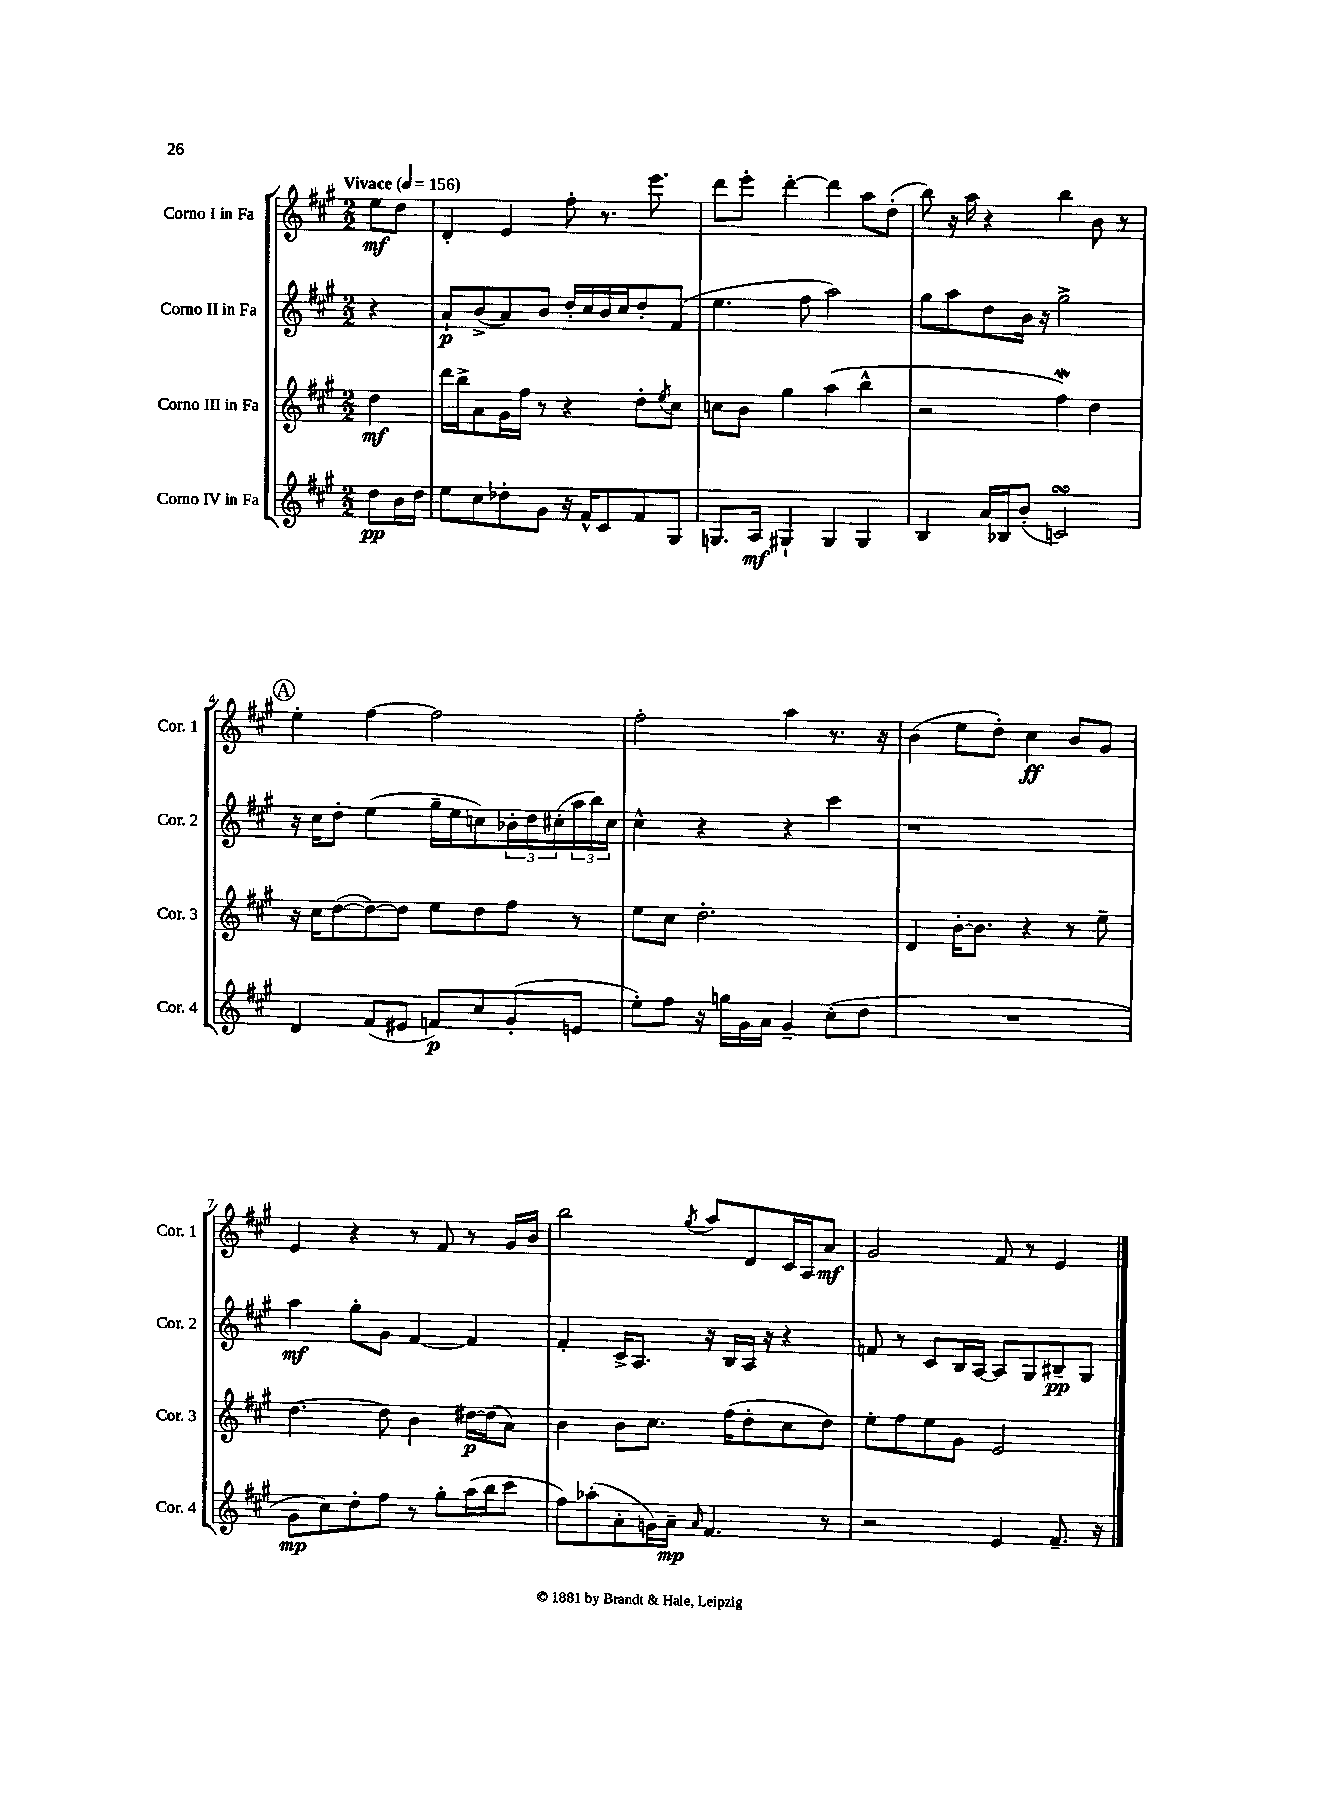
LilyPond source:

<<
\new StaffGroup <<
\new Staff = "s0" \with { instrumentName = "Corno I in Fa" shortInstrumentName = "Cor. 1" } {
    \clef treble \key a \major \numericTimeSignature \time 2/2 \partial 4 \tempo "Vivace" 4 = 156
    e''8\mf d''8 |
    d'4-. e'4 fis''8-. r8. e'''8. |
    d'''8 e'''8-. d'''4~-. d'''4 a''8 d''8-.( |
    b''8) r16 a''16 r4 b''4 b'8 r8 |
    \mark \markup { \circle "A" } e''4-. fis''4~ fis''2 |
    fis''2-. a''4 r8. r16 |
    b'4( e''8 d''8-.) cis''4\ff b'8 gis'8 |
    e'4 r4 r8 fis'8 r8 gis'16 b'16 |
    b''2 \acciaccatura { gis''8 } a''8 d'8 cis'16 a16 a'8\mf |
    gis'2 fis'8 r8 e'4 \bar "|." |
}
\new Staff = "s1" \with { instrumentName = "Corno II in Fa" shortInstrumentName = "Cor. 2" } {
    \clef treble \key a \major \numericTimeSignature \time 2/2 \partial 4
    r4 |
    a'8-!\p b'8->( a'8) b'8 d''16-. cis''16 b'16 cis''16 d''8-. fis'8( |
    e''4. fis''8 a''2) |
    gis''8 a''8 d''8 b'16 r16 gis''2-> |
    \mark \markup { \circle "A" } r16 cis''16 d''8-. e''4( gis''16-- e''16 c''8) \tuplet 3/2 { bes'16-. d''16 cis''16-.( } \tuplet 3/2 { a''16 b''16) cis''16 } |
    cis''4-^ r4 r4 cis'''4 |
    r1 |
    a''4\mf gis''8-. gis'8 fis'4~ fis'4 |
    fis'4-. cis'16-> a8. r16 b16 a16 r16 r4 |
    f'8 r8 cis'8 b16 a16~ a8 gis8 bis8--\pp gis8 \bar "|." |
}
\new Staff = "s2" \with { instrumentName = "Corno III in Fa" shortInstrumentName = "Cor. 3" } {
    \clef treble \key a \major \numericTimeSignature \time 2/2 \partial 4
    d''4\mf |
    d'''16 b''16-> a'8 gis'16 fis''16 r8 r4 d''8-. \acciaccatura { e''8 } cis''8 |
    c''8 b'8 gis''4 a''4( b''4-^ |
    r2 fis''4\mordent) d''4 |
    \mark \markup { \circle "A" } r16 cis''16 d''8~( d''8~) d''8 e''8 d''8 fis''8 r8 |
    e''8 cis''8 d''2.-. |
    d'4 b'16~-. b'8. r4 r8 e''8-- |
    d''4.~ d''8 b'4 dis''16~\p dis''16( a'8) |
    b'4 b'8 cis''8. fis''16( d''8-. cis''8 d''8) |
    e''8-. fis''8 e''8 gis'8 e'2 \bar "|." |
}
\new Staff = "s3" \with { instrumentName = "Corno IV in Fa" shortInstrumentName = "Cor. 4" } {
    \clef treble \key a \major \numericTimeSignature \time 2/2 \partial 4
    d''8\pp b'16 d''16 |
    e''8 cis''8 des''8-. gis'8 r16 fis'16-^ cis'8 fis'8 gis8 |
    g8. a16\mf gis4-! gis4 gis4 |
    b4 a'16 bes16 b'8-.( c'2\turn) |
    \mark \markup { \circle "A" } d'4 fis'8( eis'8 f'8\p) cis''8 gis'8-.( e'8 |
    e''8-.) fis''8 r16 g''16 gis'16 a'16 gis'4-- cis''8-.( d''8 |
    R1 |
    gis'8\mp cis''8) d''8-. fis''8 r8 gis''8-. a''16( b''16 cis'''8 |
    fis''8) aes''8-.( a'8-. g'16) a'16--\mp \grace { a'16 } fis'4. r8 |
    r2 e'4 fis'8.-- r16 \bar "|." |
}
>>
>>
